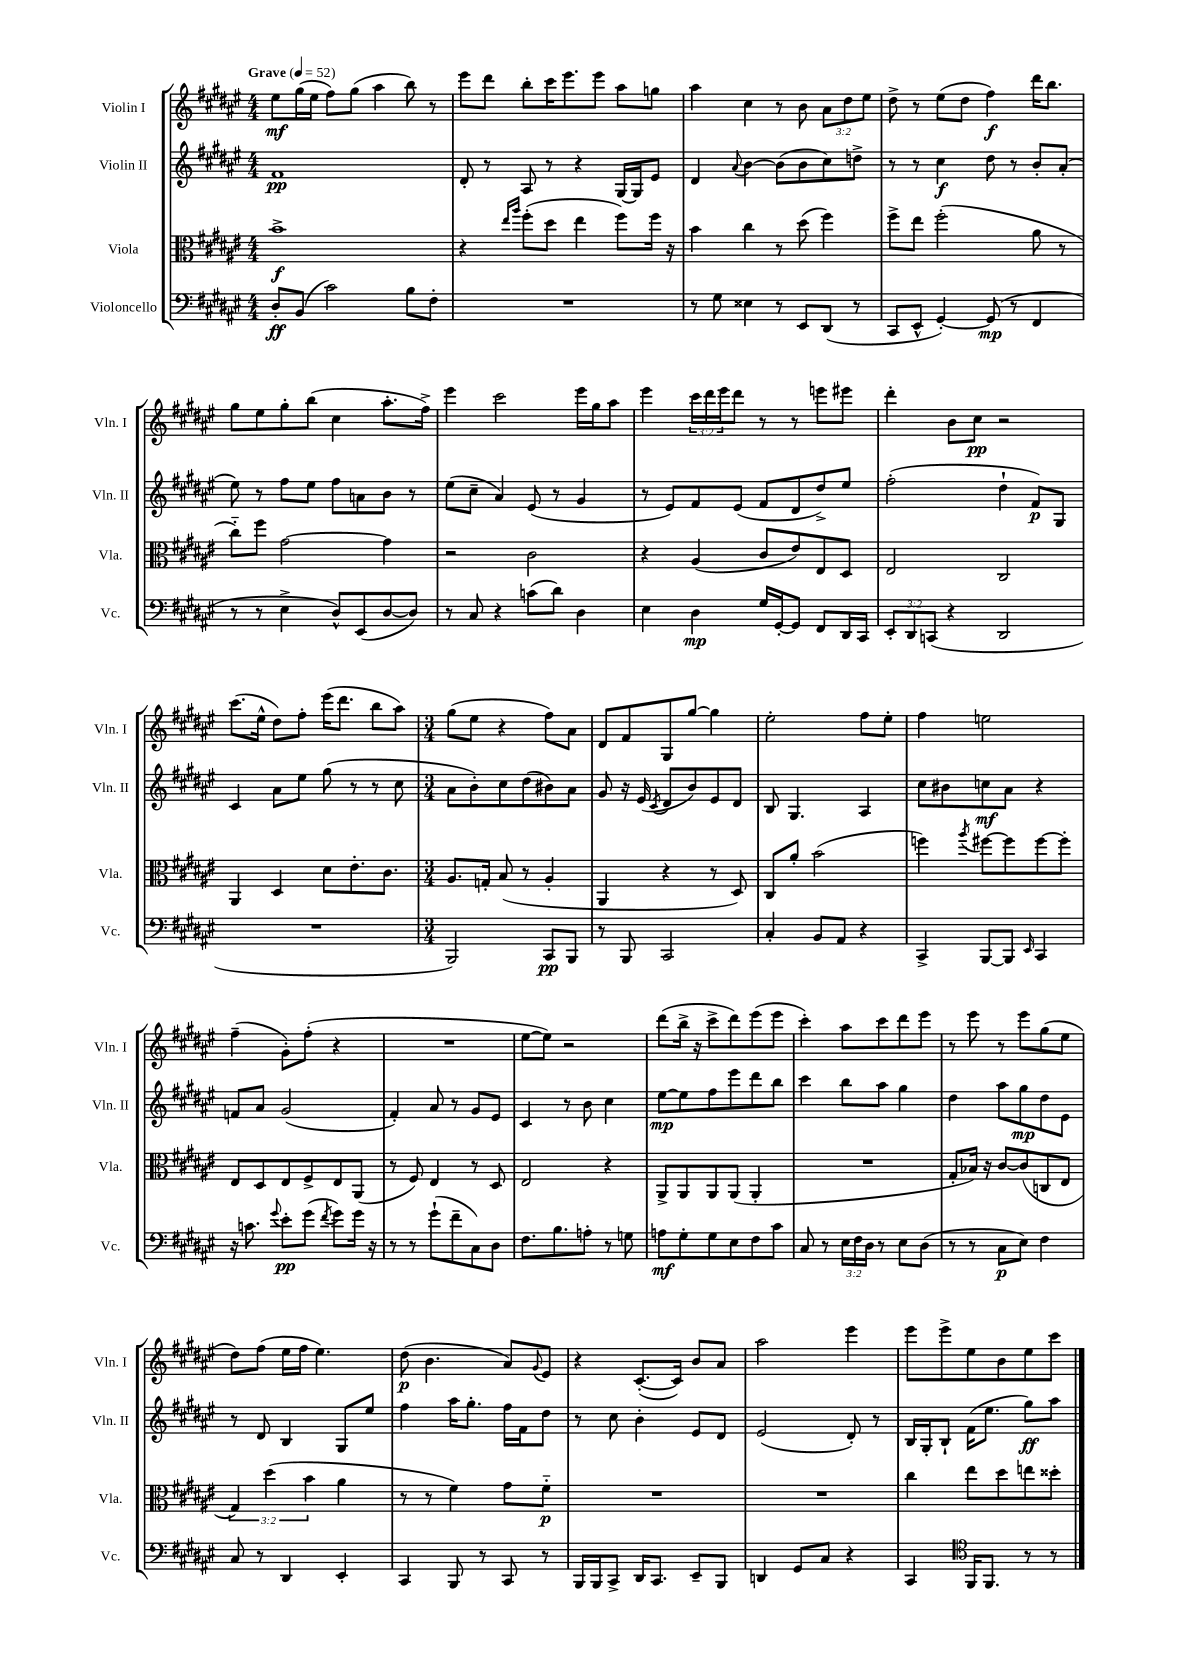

**kern	**dynam	**kern	**dynam	**kern	**dynam	**kern	**dynam
*part4	*part4	*part3	*part3	*part2	*part2	*part1	*part1
*staff4	*staff4	*staff3	*staff3	*staff2	*staff2	*staff1	*staff1
*I"Violoncello	*	*I"Viola	*	*I"Violin II	*	*I"Violin I	*
*I'Vc.	*	*I'Vla.	*	*I'Vln. II	*	*I'Vln. I	*
*clefF4	*	*clefC3	*	*clefG2	*	*clefG2	*
*k[f#c#g#d#a#e#]	*	*k[f#c#g#d#a#e#]	*	*k[f#c#g#d#a#e#]	*	*k[f#c#g#d#a#e#]	*
*M4/4	*	*M4/4	*	*M4/4	*	*M4/4	*
*MM52	*	*MM52	*	*MM52	*	*MM52	*
=1	=1	=1	=1	=1	=1	=1	=1
!	!	!	!	!	!	!LO:TX:a:B:t=Grave	!
8D#'/L	ff	1b^	f	1f#	pp	8ee#\L	mf
(8BB/J	.	.	.	.	.	(16gg#\L	.
.	.	.	.	.	.	16ee#\JJ	.
2c#\)	.	.	.	.	.	8ff#\L)	.
.	.	.	.	.	.	(8gg#\J	.
.	.	.	.	.	.	4aa#\	.
8B\L	.	.	.	.	.	8bb\)	.
8F#'\J	.	.	.	.	.	8r	.
=2	=2	=2	=2	=2	=2	=2	=2
1r	.	4r	.	8d#'/	.	8eee#\L	.
.	.	.	.	8r	.	8ddd#\J	.
.	.	16qqee#/LL	.	.	.	.	.
.	.	16qqaa#/JJ	.	.	.	.	.
.	.	(8ff#'\L	.	8A#/	.	8bb'\L	.
.	.	8dd#\J	.	8r	.	16ccc#\K	.
.	.	.	.	.	.	8.eee#\	.
.	.	4ee#\	.	4r	.	.	.
.	.	.	.	.	.	8eee#\J	.
.	.	8ff#\L)	.	[16G#/LL	.	8aa#\L	.
.	.	.	.	16G#/J]	.	.	.
.	.	16ff#\Jk	.	8e#/J	.	8ggn\J	.
.	.	16r	.	.	.	.	.
=3	=3	=3	=3	=3	=3	=3	=3
8r	.	4b\	.	4d#/	.	4aa#\	.
8G#\	.	.	.	.	.	.	.
.	.	.	.	8qqa#/	.	.	.
4E##X\	.	4cc#\	.	[4b\	.	4cc#\	.
8r	.	8r	.	(8b\L]	.	8r	.
8EE#/L	.	(8dd#\	.	8b\	.	8b\	.
(8DD#/J	.	4ff#\)	.	8cc#\)	.	12a#\L	.
.	.	.	.	.	.	12dd#\	.
8r	.	.	.	8ddn^\J	.	.	.
.	.	.	.	.	.	12ee#\J	.
=4	=4	=4	=4	=4	=4	=4	=4
8CC#/L	.	8ff#^\L	.	8r	.	8dd#^\	.
8EE#^^/J	.	8ee#\J	.	8r	.	8r	.
[4GG#'/)	.	(2ff#'\	.	4cc#\	f	(8ee#\L	.
.	.	.	.	.	.	8dd#\J	.
(8GG#/]	mp	.	.	8dd#\	.	4ff#\)	f
8r	.	.	.	8r	.	.	.
4FF#/	.	8a#\	.	8b'/L	.	16ddd#\KL	.
.	.	.	.	.	.	8.bb\J	.
.	.	8r	.	(8a#'/J	.	.	.
!!LO:LB:g=z
=5	=5	=5	=5	=5	=5	=5	=5
8r	.	8cc#\L)	.	8ee#\)	.	8gg#\L	.
8r	.	8ff#\J	.	8r	.	8ee#\	.
4E#^\	.	[2g#\	.	8ff#\L	.	8gg#'\	.
.	.	.	.	8ee#\J	.	(8bb\J	.
8D#^^/L)	.	.	.	8ff#\L	.	4cc#\	.
(8EE#/	.	.	.	8an\	.	.	.
[8D#/	.	4g#\]	.	8b\J	.	8.aa#'\L	.
8D#/J])	.	.	.	8r	.	.	.
.	.	.	.	.	.	16ff#^\Jk)	.
=6	=6	=6	=6	=6	=6	=6	=6
8r	.	2r	.	(8ee#\L	.	4eee#\	.
8C#/	.	.	.	8cc#~\J	.	.	.
4r	.	.	.	4a#/)	.	2ccc#\	.
(8cn\L	.	2c#\	.	(8e#/	.	.	.
8d#\J)	.	.	.	8r	.	.	.
4D#\	.	.	.	4g#/	.	16eee#\LL	.
.	.	.	.	.	.	16gg#\J	.
.	.	.	.	.	.	8aa#\J	.
=7	=7	=7	=7	=7	=7	=7	=7
4E#\	.	4r	.	8r	.	4eee#\	.
.	.	.	.	8e#/L)	.	.	.
4D#\	mp	(4A#/	.	8f#/	.	24ccc#\LL	.
.	.	.	.	.	.	24ddd#\	.
.	.	.	.	.	.	24eee#\J	.
.	.	.	.	(8e#/J	.	8ddd#\J	.
16G#/LL	.	8c#/L	.	8f#/L	.	8r	.
[16GG#'/J	.	.	.	.	.	.	.
8GG#/J]	.	8e#/)	.	8d#/	.	8r	.
8FF#/L	.	8E#/	.	8dd#^/)	.	8eeen\L	.
16DD#/L	.	8D#/J	.	8ee#/J	.	8eee#X\J	.
16CC#/JJ	.	.	.	.	.	.	.
=8	=8	=8	=8	=8	=8	=8	=8
12EE#'/L	.	2E#/	.	(2ff#'\	.	4ddd#'\	.
12DD#/	.	.	.	.	.	.	.
(12CCn/J	.	.	.	.	.	.	.
4r	.	.	.	.	.	8b\L	.
.	.	.	.	.	.	8cc#\J	pp
2DD#/	.	2C#/	.	4dd#`\	.	2r	.
.	.	.	.	8f#/L)	p	.	.
.	.	.	.	8G#/J	.	.	.
!!LO:LB:g=z
=9	=9	=9	=9	=9	=9	=9	=9
1r	.	4AA#/	.	4c#/	.	(8.ccc#\L	.
.	.	.	.	.	.	16ee#^^\Jk	.
.	.	4D#/	.	8a#\L	.	8dd#\L)	.
.	.	.	.	8ee#\J	.	8ff#'\J	.
.	.	8d#\L	.	(8gg#\	.	(16eee#\KL	.
.	.	.	.	.	.	8.ddd#\J	.
.	.	8.e#'\	.	8r	.	.	.
.	.	.	.	8r	.	8bb\L	.
.	.	8.c#\J	.	.	.	.	.
.	.	.	.	8cc#\	.	8aa#\J)	.
=10	=10	=10	=10	=10	=10	=10	=10
*M3/4	*	*M3/4	*	*M3/4	*	*M3/4	*
2BBB/)	.	8.A#/L	.	8a#\L	.	(8gg#\L	.
.	.	.	.	8b'\)	.	8ee#\J	.
.	.	16Gn'/Jk	.	.	.	.	.
.	.	(8B/	.	8cc#\	.	4r	.
.	.	8r	.	(8dd#\	.	.	.
8CC#/L	pp	4A#'/	.	8b#X\)	.	8ff#\L)	.
8BBB/J	.	.	.	8a#\J	.	8a#\J	.
=11	=11	=11	=11	=11	=11	=11	=11
8r	.	4AA#/	.	8g#/	.	8d#/L	.
8BBB/	.	.	.	16r	.	8f#/	.
.	.	.	.	(16e#/	.	.	.
.	.	.	.	8qc#/	.	.	.
2CC#/	.	4r	.	8d#/L	.	8G#/	.
.	.	.	.	8b/)	.	[8gg#/J	.
.	.	8r	.	8e#/	.	4gg#\]	.
.	.	8D#/)	.	8d#/J	.	.	.
=12	=12	=12	=12	=12	=12	=12	=12
4C#'/	.	8C#/L	.	8B/	.	2ee#'\	.
.	.	8a#'/J	.	4.G#/	.	.	.
8BB/L	.	(2b\	.	.	.	.	.
8AA#/J	.	.	.	.	.	.	.
4r	.	.	.	4A#/	.	8ff#\L	.
.	.	.	.	.	.	8ee#'\J	.
=13	=13	=13	=13	=13	=13	=13	=13
4CC#^/	.	4ffn\)	.	8cc#\L	.	4ff#\	.
.	.	.	.	8b#X\	.	.	.
.	.	8qaa#/	.	.	.	.	.
[8BBB/L	.	[8ff#X\L	.	8ccn\	mf	2een\	.
8BBB/J]	.	8ff#\]	.	8a#\J	.	.	.
16qqEE#/	.	.	.	.	.	.	.
4CC#/	.	[8ff#\	.	4r	.	.	.
.	.	8ff#'\J]	.	.	.	.	.
!!LO:LB:g=z
=14	=14	=14	=14	=14	=14	=14	=14
16r	.	8E#/L	.	8fn/L	.	(4ff#~\	.
8.cn\	.	.	.	.	.	.	.
.	.	8D#/	.	8a#/J	.	.	.
8qqg#/	.	.	.	.	.	.	.
8e#'\L	pp	8E#/	.	(2g#/	.	8g#'\L)	.
(8g#\J	.	8F#^/	.	.	.	(8ff#'\J	.
8qf#/	.	.	.	.	.	.	.
8g#\L)	.	8E#/	.	.	.	4r	.
16g#\Jk	.	(8AA#/J	.	.	.	.	.
16r	.	.	.	.	.	.	.
=15	=15	=15	=15	=15	=15	=15	=15
8r	.	8r	.	4f#'/)	.	2.r	.
8r	.	8F#/)	.	.	.	.	.
(8g#`\L	.	4E#/	.	8a#/	.	.	.
8f#~\	.	.	.	8r	.	.	.
8C#\)	.	8r	.	8g#/L	.	.	.
8D#\J	.	8D#/	.	8e#/J	.	.	.
=16	=16	=16	=16	=16	=16	=16	=16
8.F#\L	.	2E#/	.	4c#/	.	[8ee#\L	.
.	.	.	.	.	.	8ee#\J])	.
8.B\	.	.	.	.	.	.	.
.	.	.	.	8r	.	2r	.
8An'\J	.	.	.	8b\	.	.	.
8r	.	4r	.	4cc#\	.	.	.
8Gn\	.	.	.	.	.	.	.
=17	=17	=17	=17	=17	=17	=17	=17
8An\L	mf	8AA#^/L	.	[8ee#\L	mp	(8ddd#\L	.
8G#'\	.	8AA#/	.	8ee#\]	.	16bb^\Jk	.
.	.	.	.	.	.	16r	.
8G#\	.	8AA#/	.	8ff#\	.	8ccc#^\L	.
8E#\	.	(8AA#/J	.	8eee#\	.	8ddd#\)	.
8F#\	.	4AA#'/	.	8ddd#\	.	(8eee#\	.
8c#\J	.	.	.	8bb\J	.	8eee#\J	.
=18	=18	=18	=18	=18	=18	=18	=18
8C#/	.	2.r	.	4ccc#\	.	4ccc#'\)	.
8r	.	.	.	.	.	.	.
24E#\LL	.	.	.	8bb\L	.	8aa#\L	.
24F#\	.	.	.	.	.	.	.
24D#\JJ	.	.	.	.	.	.	.
8r	.	.	.	8aa#\J	.	8ccc#\	.
8E#\L	.	.	.	4gg#\	.	8ddd#\	.
(8D#\J	.	.	.	.	.	8eee#\J	.
=19	=19	=19	=19	=19	=19	=19	=19
8r	.	8G#'/L	.	4dd#\	.	8r	.
8r	.	16B-X/Jk)	.	.	.	8eee#\	.
.	.	16r	.	.	.	.	.
8C#\L	p	[8c#/L	.	8aa#\L	.	8r	.
8E#\J)	.	(8c#/]	.	8gg#\	mp	8eee#\L	.
4F#\	.	8Cn/	.	8dd#\	.	(8gg#\	.
.	.	8E#/J	.	8e#\J	.	8ee#\J	.
!!LO:LB:g=z
=20	=20	=20	=20	=20	=20	=20	=20
8C#/	.	6G#/)	.	8r	.	8dd#\L)	.
8r	.	.	.	8d#/	.	(8ff#\J	.
.	.	(6dd#\	.	.	.	.	.
4DD#/	.	.	.	4B/	.	16ee#\LL	.
.	.	.	.	.	.	16ff#\JJ	.
.	.	6b\	.	.	.	.	.
.	.	.	.	.	.	4.ee#\)	.
4EE#'/	.	4a#\	.	8G#/L	.	.	.
.	.	.	.	8ee#/J	.	.	.
=21	=21	=21	=21	=21	=21	=21	=21
4CC#/	.	8r	.	4ff#\	.	(8dd#\	p
.	.	8r	.	.	.	4.b\	.
8BBB/	.	4f#\)	.	16aa#\KL	.	.	.
.	.	.	.	8.gg#'\J	.	.	.
8r	.	.	.	.	.	.	.
8CC#/	.	8g#\L	.	16ff#\LL	.	8a#/L)	.
.	.	.	.	16f#\J	.	.	.
.	.	.	.	.	.	8qqg#/	.
8r	.	8f#\J	p	8dd#\J	.	8e#/J	.
=22	=22	=22	=22	=22	=22	=22	=22
16BBB/LL	.	2.r	.	8r	.	4r	.
16BBB/J	.	.	.	.	.	.	.
8CC#^/J	.	.	.	8cc#\	.	.	.
16DD#/KL	.	.	.	4b'\	.	([8.c#'/L	.
8.CC#/J	.	.	.	.	.	.	.
.	.	.	.	.	.	16c#/Jk])	.
8EE#~/L	.	.	.	8e#/L	.	8b/L	.
8BBB/J	.	.	.	8d#/J	.	8a#/J	.
=23	=23	=23	=23	=23	=23	=23	=23
4DDn/	.	2.r	.	(2e#/	.	2aa#\	.
8GG#/L	.	.	.	.	.	.	.
8C#/J	.	.	.	.	.	.	.
4r	.	.	.	8d#'/)	.	4eee#\	.
.	.	.	.	8r	.	.	.
=24	=24	=24	=24	=24	=24	=24	=24
4CC#/	.	4cc#\	.	16B/LL	.	8eee#\L	.
.	.	.	.	16G#'/J	.	.	.
.	.	.	.	8B`/J	.	8eee#^\	.
*clefC4	*	*	*	*	*	*	*
16FF#/KL	.	8ee#\L	.	(16f#\KL	.	8ee#\	.
8.FF#/J	.	.	.	8.ee#\J	.	.	.
.	.	8dd#\	.	.	.	8b\	.
8r	.	8een\	.	8gg#\L)	ff	8ee#\	.
8r	.	8dd##X'\J	.	8aa#\J	.	8ccc#\J	.
==	==	==	==	==	==	==	==
*-	*-	*-	*-	*-	*-	*-	*-
